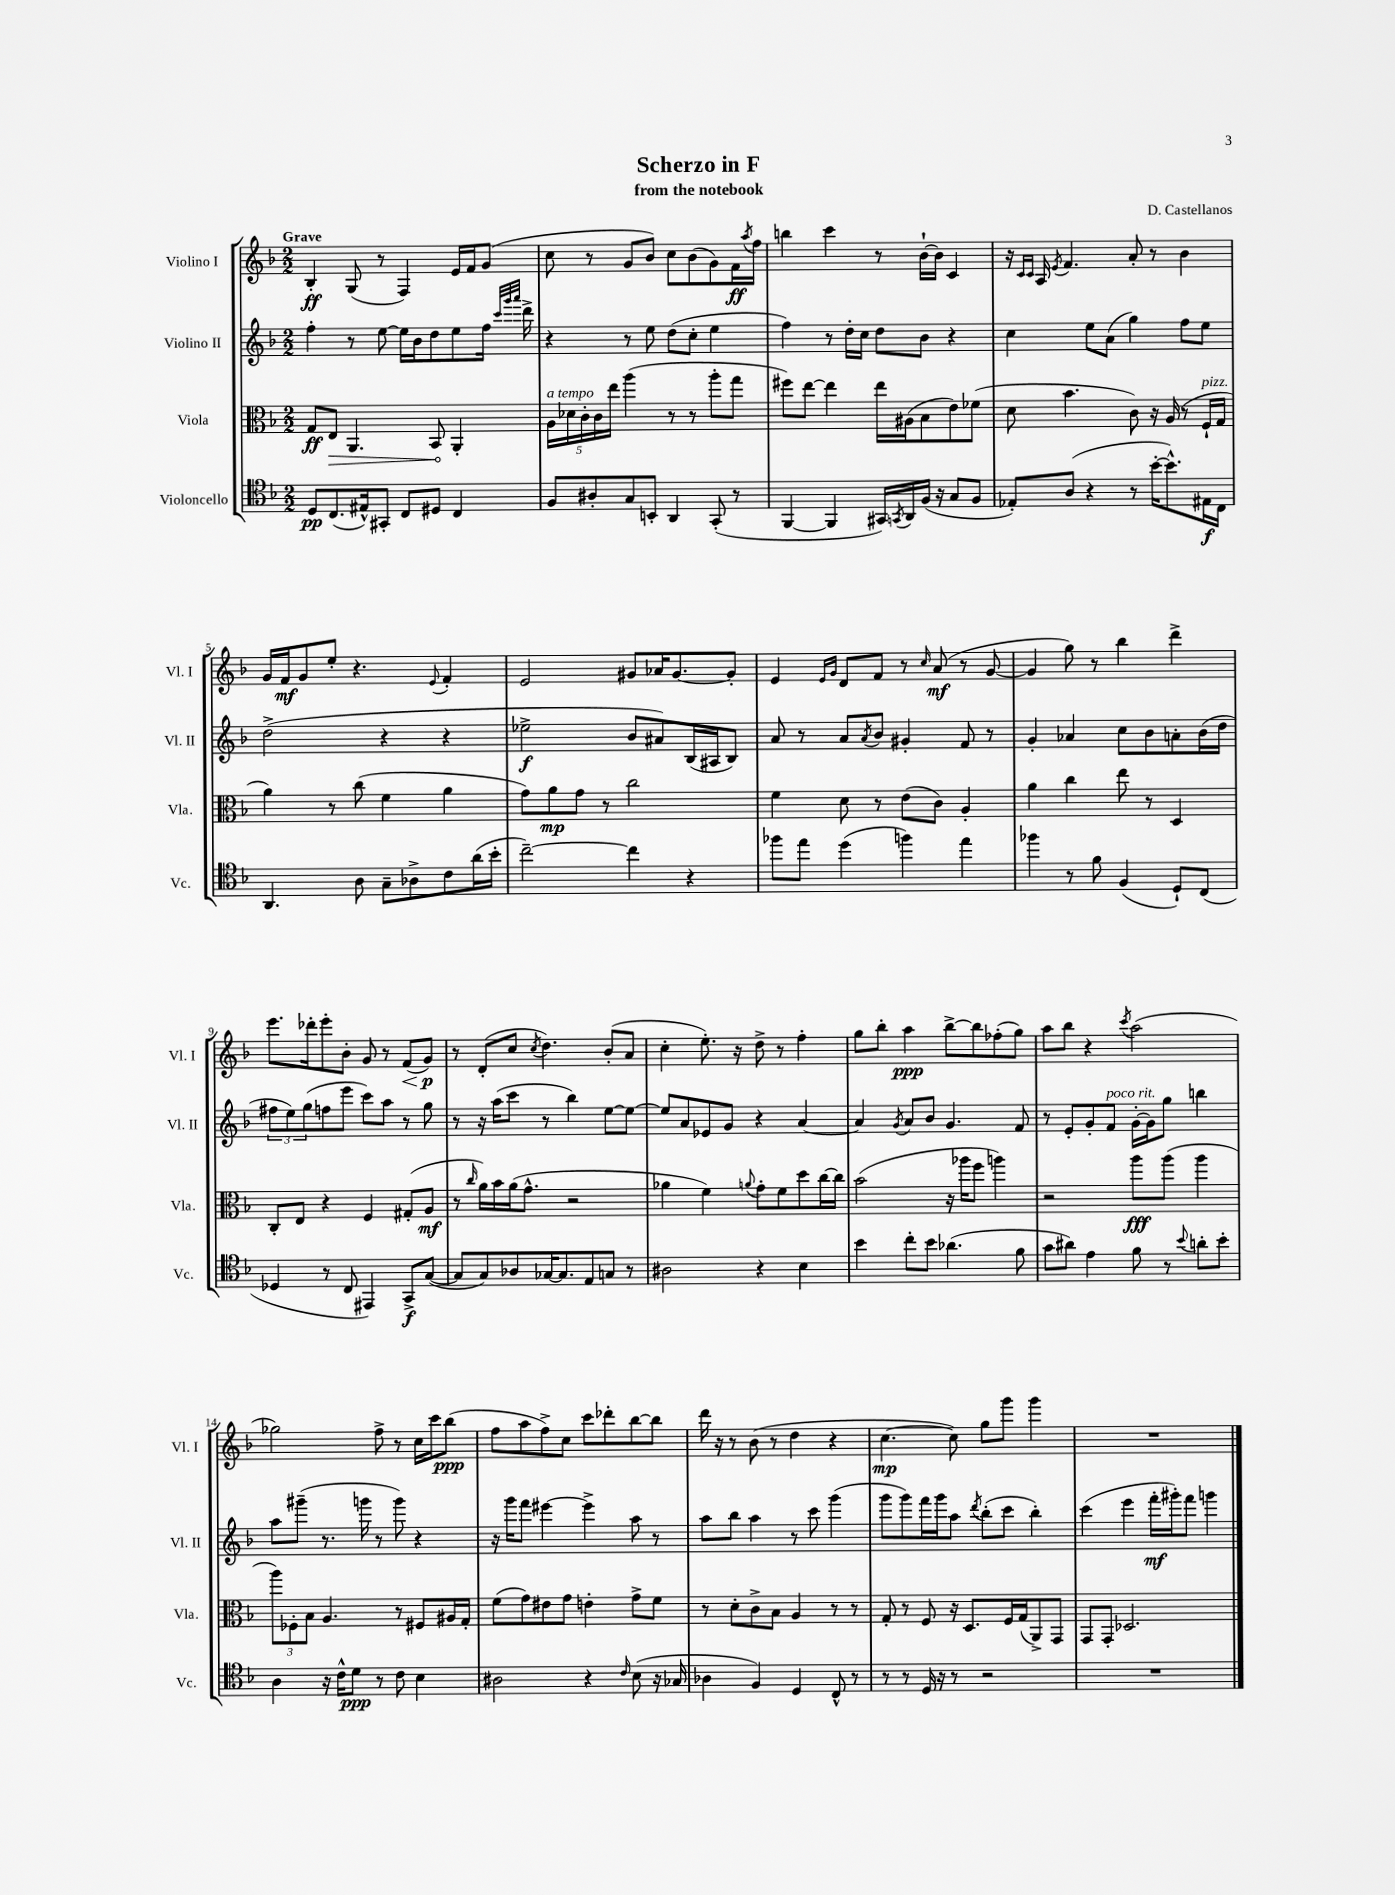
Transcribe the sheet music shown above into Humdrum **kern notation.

**kern	**kern	**kern	**kern
*staff4	*staff3	*staff2	*staff1
*clefC4	*clefC3	*clefG2	*clefG2
*k[b-]	*k[b-]	*k[b-]	*k[b-]
*M2/2	*M2/2	*M2/2	*M2/2
8D	8G	4ff'	4B-'
(8.C	8E	.	.
.	4.AA	8r	(8G
16E#^^)	.	.	.
8GG#'	.	[8ee	8r
8C	.	16ee]	4F)
.	.	16b-	.
8D#	8BB-	8dd	.
4C	4AA'	8ee	16e
.	.	.	16f
.	.	16ff	(8g
.	.	32qqccc	.
.	.	32qqggg	.
.	.	32qqaaa	.
.	.	16ddd^	.
=	=	=	=
8F	20A	4r	8cc
.	20d-	.	.
.	20c'	.	.
8A#'	.	.	8r
.	20c	.	.
.	20ee	.	.
8G	(4aa	8r	8g
8BB'	.	8ee	8b-)
4AA	8r	(8dd	8cc
.	8r	8cc'	(8b-
(8GG'	8aa'	4ee	8g)
8r	8gg	.	16f
.	.	.	8qaa
.	.	.	16ff
=	=	=	=
[4FF	8ff#)	4ff)	4bb
.	[8ee	.	.
4FF]	4ee]	8r	4ccc
.	.	16dd'	.
.	.	16cc	.
16GG#)	16ee	8dd	8r
8qGG	.	.	.
16AA	(16A#	.	.
(16F	8B-	8b-	[16b-`
16r	.	.	16b-]
8G	8e)	4r	4c
8F	(8f-	.	.
=	=	=	=
8E-')	8d	4cc	16r
.	.	.	16qqc
.	.	.	16qqc
.	.	.	16A
.	.	.	8qe
(8A	4.b-	.	4.f
4r	.	8ee	.
.	.	(8a	.
8r	8c)	4gg)	8a'
[16b-'	16r	.	8r
8.b-^^])	(16A	.	.
.	8r	8ff	4b-
16E#	16F`	8ee	.
16C	16G	.	.
=	=	=	=
4.AA	4a)	(2dd^	16g
.	.	.	16f
.	.	.	8g
.	8r	.	8ee'
8A	(8cc	.	4.r
8G~	4f	4r	.
8A-^	.	.	.
.	.	.	8qqe
8c	4a	4r	4f'
(16a	.	.	.
16b-'	.	.	.
=	=	=	=
[2cc~)	8g)	2ee-^	2e
.	8a	.	.
.	8g	.	.
.	8r	.	.
4cc]	2cc	8b-	8g#
.	.	8a#)	16a-
.	.	.	[8.g#
4r	.	(16B-	.
.	.	16A#	.
.	.	8B-)	8g#']
=	=	=	=
8ff-	4f	8a	4e
8ee	.	8r	.
.	.	.	16qqe
.	.	.	16qqg
(4dd	8d	8a	8d
.	.	8qa	.
.	8r	8b-	8f
4ff)	(8e	4g#'	8r
.	.	.	16qqcc
.	8c)	.	(8a
4ee	4A'	8f	8r
.	.	8r	[8g
=	=	=	=
4ff-	4a	4g'	4g]
8r	4cc	4a-	8gg)
8f	.	.	8r
(4F	8ee	8cc	4bb-
.	8r	8b-	.
8D`)	4D	8a'	4ddd^
(8C	.	(16b-	.
.	.	16dd	.
=	=	=	=
4D-	8C'	12ff#	8.eee
.	.	12ee)	.
.	8E	.	.
.	.	(12gg	.
.	.	.	16ddd-'
8r	4r	8ff	8eee'
8C	.	8eee	8b-'
4EE#)	4F	8ccc)	8g
.	.	8aa	8r
8GG^	(8G#'	8r	(8f
([8G	8A	8gg	8g)
=	=	=	=
8G]	8r	8r	8r
.	16qqcc	.	.
8G)	16a)	16r	(8d'
.	16b-	(16aa	.
8A-	(16a	8ccc	8cc
.	8.g^^	.	.
.	.	.	8qcc
[16G-	.	8r	4.dd)
8.G-]	.	.	.
.	2r	4bb-)	.
8E	.	.	.
8G	.	[8ee	(8b-'
8r	.	8ee_	8a
=	=	=	=
2A#	4a-	8ee]	4cc'
.	.	8a	.
.	4f)	8e-	8.ee')
.	.	8g	.
.	.	.	16r
.	8qqa	.	.
4r	8g'	4r	8dd^
.	8f	.	8r
4B-	8dd	[4a	4ff'
.	[16cc	.	.
.	16cc]	.	.
=	=	=	=
4b-	(2b-	4a]	8gg
.	.	.	8bb-'
.	.	8qg	.
8cc'	.	8a	4aa
8b-	.	8b-	.
(4.a-	16r	4.g	[8bb-^
.	16aa-	.	.
.	8ff	.	8bb-]
.	4aa)	.	(8ff-'
8f	.	8f	8gg)
=	=	=	=
8g	2r	8r	8aa
8a#)	.	8e'	8bb-
4e	.	8g'	4r
.	.	8f	.
.	.	.	8qccc
8f	8aa	[16g'	(2aa
.	.	16g]	.
8r	(8aa	8gg	.
8qqb-	.	.	.
8a'	4aa	4bb	.
8b-'	.	.	.
=	=	=	=
4A	12aa)	8aa	2gg-)
.	12F-'	.	.
.	.	(8ggg#~	.
.	12B-	.	.
16r	4.A	8.r	.
16c^^	.	.	.
8d	.	.	.
.	.	16ggg	.
8r	.	8r	8ff^
8c	8r	8ggg)	8r
4B-	8F#	4r	16cc
.	.	.	16ccc
.	16A#	.	(8bb-
.	16G'	.	.
=	=	=	=
2A#	(8f	16r	8ff
.	.	16ggg	.
.	8g)	8fff	8aa
.	8e#	[4eee#	8ff^)
.	8g	.	8cc
4r	4e'	4eee#^]	8ccc
.	.	.	8ddd-'
16qqc	.	.	.
(8B-	8g^	8aa	[8bb-
16r	8f	8r	8bb-]
16G-	.	.	.
=	=	=	=
4A-	8r	8aa	16ddd
.	.	.	16r
.	8d'	8bb-	8r
4F)	8c^	4aa	(8b-
.	8B-	.	8r
4D	4A	8r	4dd
.	.	8ccc	.
8C^^	8r	(4ggg	4r
8r	8r	.	.
=	=	=	=
8r	8G'	8ggg	[4.cc
8r	8r	8ggg)	.
16D	8F	16fff	.
16r	.	16ggg	.
8r	16r	8aa	8cc])
.	8.D	.	.
.	.	8qddd	.
2r	.	(8bb-'	8gg
.	16F	8ccc	8ggg
.	(16G	.	.
.	8AA^)	4bb-')	4ggg
.	8GG	.	.
=	=	=	=
1r	8GG	(4ccc	1r
.	8GG'	.	.
.	2.D-	4eee	.
.	.	16fff'	.
.	.	16ggg#')	.
.	.	8fff	.
.	.	4ggg	.
==	==	==	==
*-	*-	*-	*-
